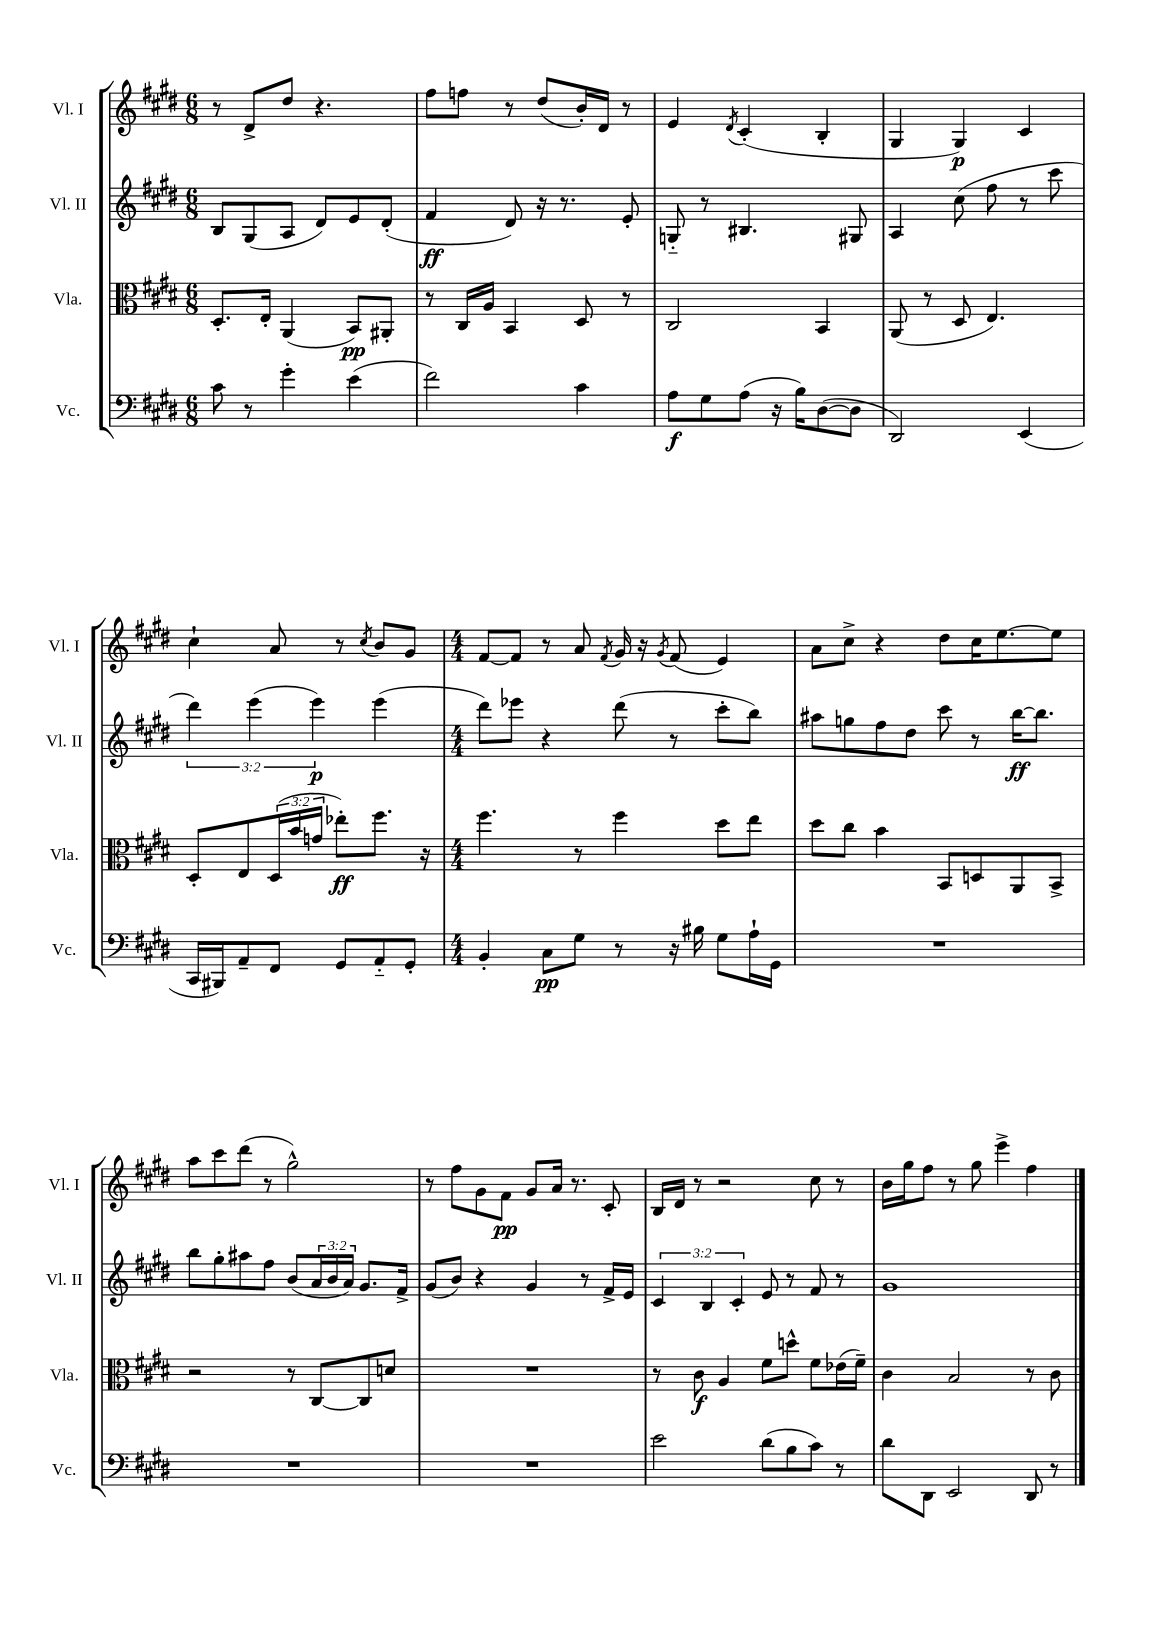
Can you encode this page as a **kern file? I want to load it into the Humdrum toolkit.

**kern	**dynam	**kern	**dynam	**kern	**dynam	**kern	**dynam
*part4	*part4	*part3	*part3	*part2	*part2	*part1	*part1
*staff4	*staff4	*staff3	*staff3	*staff2	*staff2	*staff1	*staff1
*I"Vc.	*	*I"Vla.	*	*I"Vl. II	*	*I"Vl. I	*
*I'Vc.	*	*I'Vla.	*	*I'Vl. II	*	*I'Vl. I	*
*clefF4	*	*clefC3	*	*clefG2	*	*clefG2	*
*k[f#c#g#d#]	*	*k[f#c#g#d#]	*	*k[f#c#g#d#]	*	*k[f#c#g#d#]	*
*M6/8	*	*M6/8	*	*M6/8	*	*M6/8	*
=51	=51	=51	=51	=51	=51	=51	=51
8c#\	.	8.D#'/L	.	8B/L	.	8r	.
8r	.	.	.	(8G#/	.	8d#^/L	.
.	.	16E'/Jk	.	.	.	.	.
4g#'\	.	(4AA/	.	8A/J	.	8dd#/J	.
.	.	.	.	8d#/L)	.	4.r	.
(4e\	.	8BB/L)	pp	8e/	.	.	.
.	.	8AA#X'/J	.	(8d#'/J	.	.	.
=52	=52	=52	=52	=52	=52	=52	=52
2f#\)	.	8r	.	4f#/	ff	8ff#\L	.
.	.	16C#/LL	.	.	.	8ffn\J	.
.	.	16A/JJ	.	.	.	.	.
.	.	4BB/	.	8d#/)	.	8r	.
.	.	.	.	16r	.	(8dd#/L	.
.	.	.	.	8.r	.	.	.
4c#\	.	8D#/	.	.	.	16b'/L)	.
.	.	.	.	.	.	16d#/JJ	.
.	.	8r	.	8e'/	.	8r	.
=53	=53	=53	=53	=53	=53	=53	=53
8A\L	f	2C#/	.	8Gn/	.	4e/	.
8G#\	.	.	.	8r	.	.	.
.	.	.	.	.	.	8qd#/	.
(8A\J	.	.	.	4.B#X/	.	(4c#'/	.
16r	.	.	.	.	.	.	.
16B\KL)	.	.	.	.	.	.	.
([8D#\	.	4BB/	.	.	.	4B'/	.
8D#\J]	.	.	.	8G#X/	.	.	.
=54	=54	=54	=54	=54	=54	=54	=54
2DD#/)	.	(8AA/	.	4A/	.	4G#/	.
.	.	8r	.	.	.	.	.
.	.	8D#/	.	(8cc#\	.	4G#/)	p
.	.	4.E/)	.	8ff#\	.	.	.
(4EE/	.	.	.	8r	.	4c#/	.
.	.	.	.	8ccc#\	.	.	.
!!LO:LB:g=z
=55	=55	=55	=55	=55	=55	=55	=55
16CC#/LL	.	8D#'/L	.	6ddd#\)	.	4cc#`\	.
16BBB#X/J)	.	.	.	.	.	.	.
8AA~/	.	8E/	.	.	.	.	.
.	.	.	.	(6eee\	.	.	.
8FF#/J	.	(24D#/L	.	.	.	8a/	.
.	.	24b/	.	.	.	.	.
.	.	24gn/JJ	.	6eee\)	p	.	.
8GG#/L	.	8ee-X'\L)	ff	.	.	8r	.
.	.	.	.	.	.	8qcc#/	.
8AA/	.	8.ff#\J	.	(4eee\	.	8b/L	.
8GG#'/J	.	.	.	.	.	8g#/J	.
.	.	16r	.	.	.	.	.
=56	=56	=56	=56	=56	=56	=56	=56
*M4/4	*	*M4/4	*	*M4/4	*	*M4/4	*
4BB'/	.	4.ff#\	.	8ddd#\L)	.	[8f#/L	.
.	.	.	.	8eee-X\J	.	8f#/J]	.
8C#\L	pp	.	.	4r	.	8r	.
8G#\J	.	8r	.	.	.	8a/	.
.	.	.	.	.	.	8qf#/	.
8r	.	4ff#\	.	(8ddd#\	.	16g#/	.
.	.	.	.	.	.	16r	.
.	.	.	.	.	.	8qg#/	.
16r	.	.	.	8r	.	(8f#/	.
16B#X\	.	.	.	.	.	.	.
8G#\L	.	8dd#\L	.	8ccc#'\L	.	4e/)	.
16A`\L	.	8ee\J	.	8bb\J)	.	.	.
16GG#\JJ	.	.	.	.	.	.	.
=57	=57	=57	=57	=57	=57	=57	=57
1r	.	8dd#\L	.	8aa#X\L	.	8a\L	.
.	.	8cc#\J	.	8ggn\	.	8cc#^\J	.
.	.	4b\	.	8ff#\	.	4r	.
.	.	.	.	8dd#\J	.	.	.
.	.	8BB/L	.	8ccc#\	.	8dd#\L	.
.	.	8Dn/	.	8r	.	16cc#\K	.
.	.	.	.	.	.	[8.ee\	.
.	.	8AA/	.	[16bb\KL	ff	.	.
.	.	.	.	8.bb\J]	.	.	.
.	.	8BB^/J	.	.	.	8ee\J]	.
!!LO:LB:g=z
=58	=58	=58	=58	=58	=58	=58	=58
1r	.	2r	.	8bb\L	.	8aa\L	.
.	.	.	.	8gg#'\	.	8ccc#\	.
.	.	.	.	8aa#X\	.	(8ddd#\J	.
.	.	.	.	8ff#\J	.	8r	.
.	.	8r	.	(8b/L	.	2gg#^^\)	.
.	.	[8C#/L	.	24a/L	.	.	.
.	.	.	.	24b/	.	.	.
.	.	.	.	24a/JJ)	.	.	.
.	.	8C#/]	.	8.g#/L	.	.	.
.	.	8dn/J	.	.	.	.	.
.	.	.	.	16f#^/Jk	.	.	.
=59	=59	=59	=59	=59	=59	=59	=59
1r	.	1r	.	(8g#/L	.	8r	.
.	.	.	.	8b/J)	.	8ff#\L	.
.	.	.	.	4r	.	8g#\	.
.	.	.	.	.	.	8f#\J	pp
.	.	.	.	4g#/	.	8g#/L	.
.	.	.	.	.	.	16a/Jk	.
.	.	.	.	.	.	8.r	.
.	.	.	.	8r	.	.	.
.	.	.	.	16f#^/LL	.	8c#'/	.
.	.	.	.	16e/JJ	.	.	.
=60	=60	=60	=60	=60	=60	=60	=60
2e\	.	8r	.	6c#/	.	16B/LL	.
.	.	.	.	.	.	16d#/JJ	.
.	.	8c#\	f	.	.	8r	.
.	.	.	.	6B/	.	.	.
.	.	4A/	.	.	.	2r	.
.	.	.	.	6c#'/	.	.	.
(8d#\L	.	8f#\L	.	8e/	.	.	.
8B\	.	8ddn^^\J	.	8r	.	.	.
8c#\J)	.	8f#\L	.	8f#/	.	8cc#\	.
8r	.	(16e-X\L	.	8r	.	8r	.
.	.	16f#~\JJ)	.	.	.	.	.
=61	=61	=61	=61	=61	=61	=61	=61
8d#\L	.	4c#\	.	1g#	.	16b\LL	.
.	.	.	.	.	.	16gg#\J	.
8DD#\J	.	.	.	.	.	8ff#\J	.
2EE/	.	2B/	.	.	.	8r	.
.	.	.	.	.	.	8gg#\	.
.	.	.	.	.	.	4eee^\	.
8DD#/	.	8r	.	.	.	4ff#\	.
8r	.	8c#\	.	.	.	.	.
==	==	==	==	==	==	==	==
*-	*-	*-	*-	*-	*-	*-	*-
